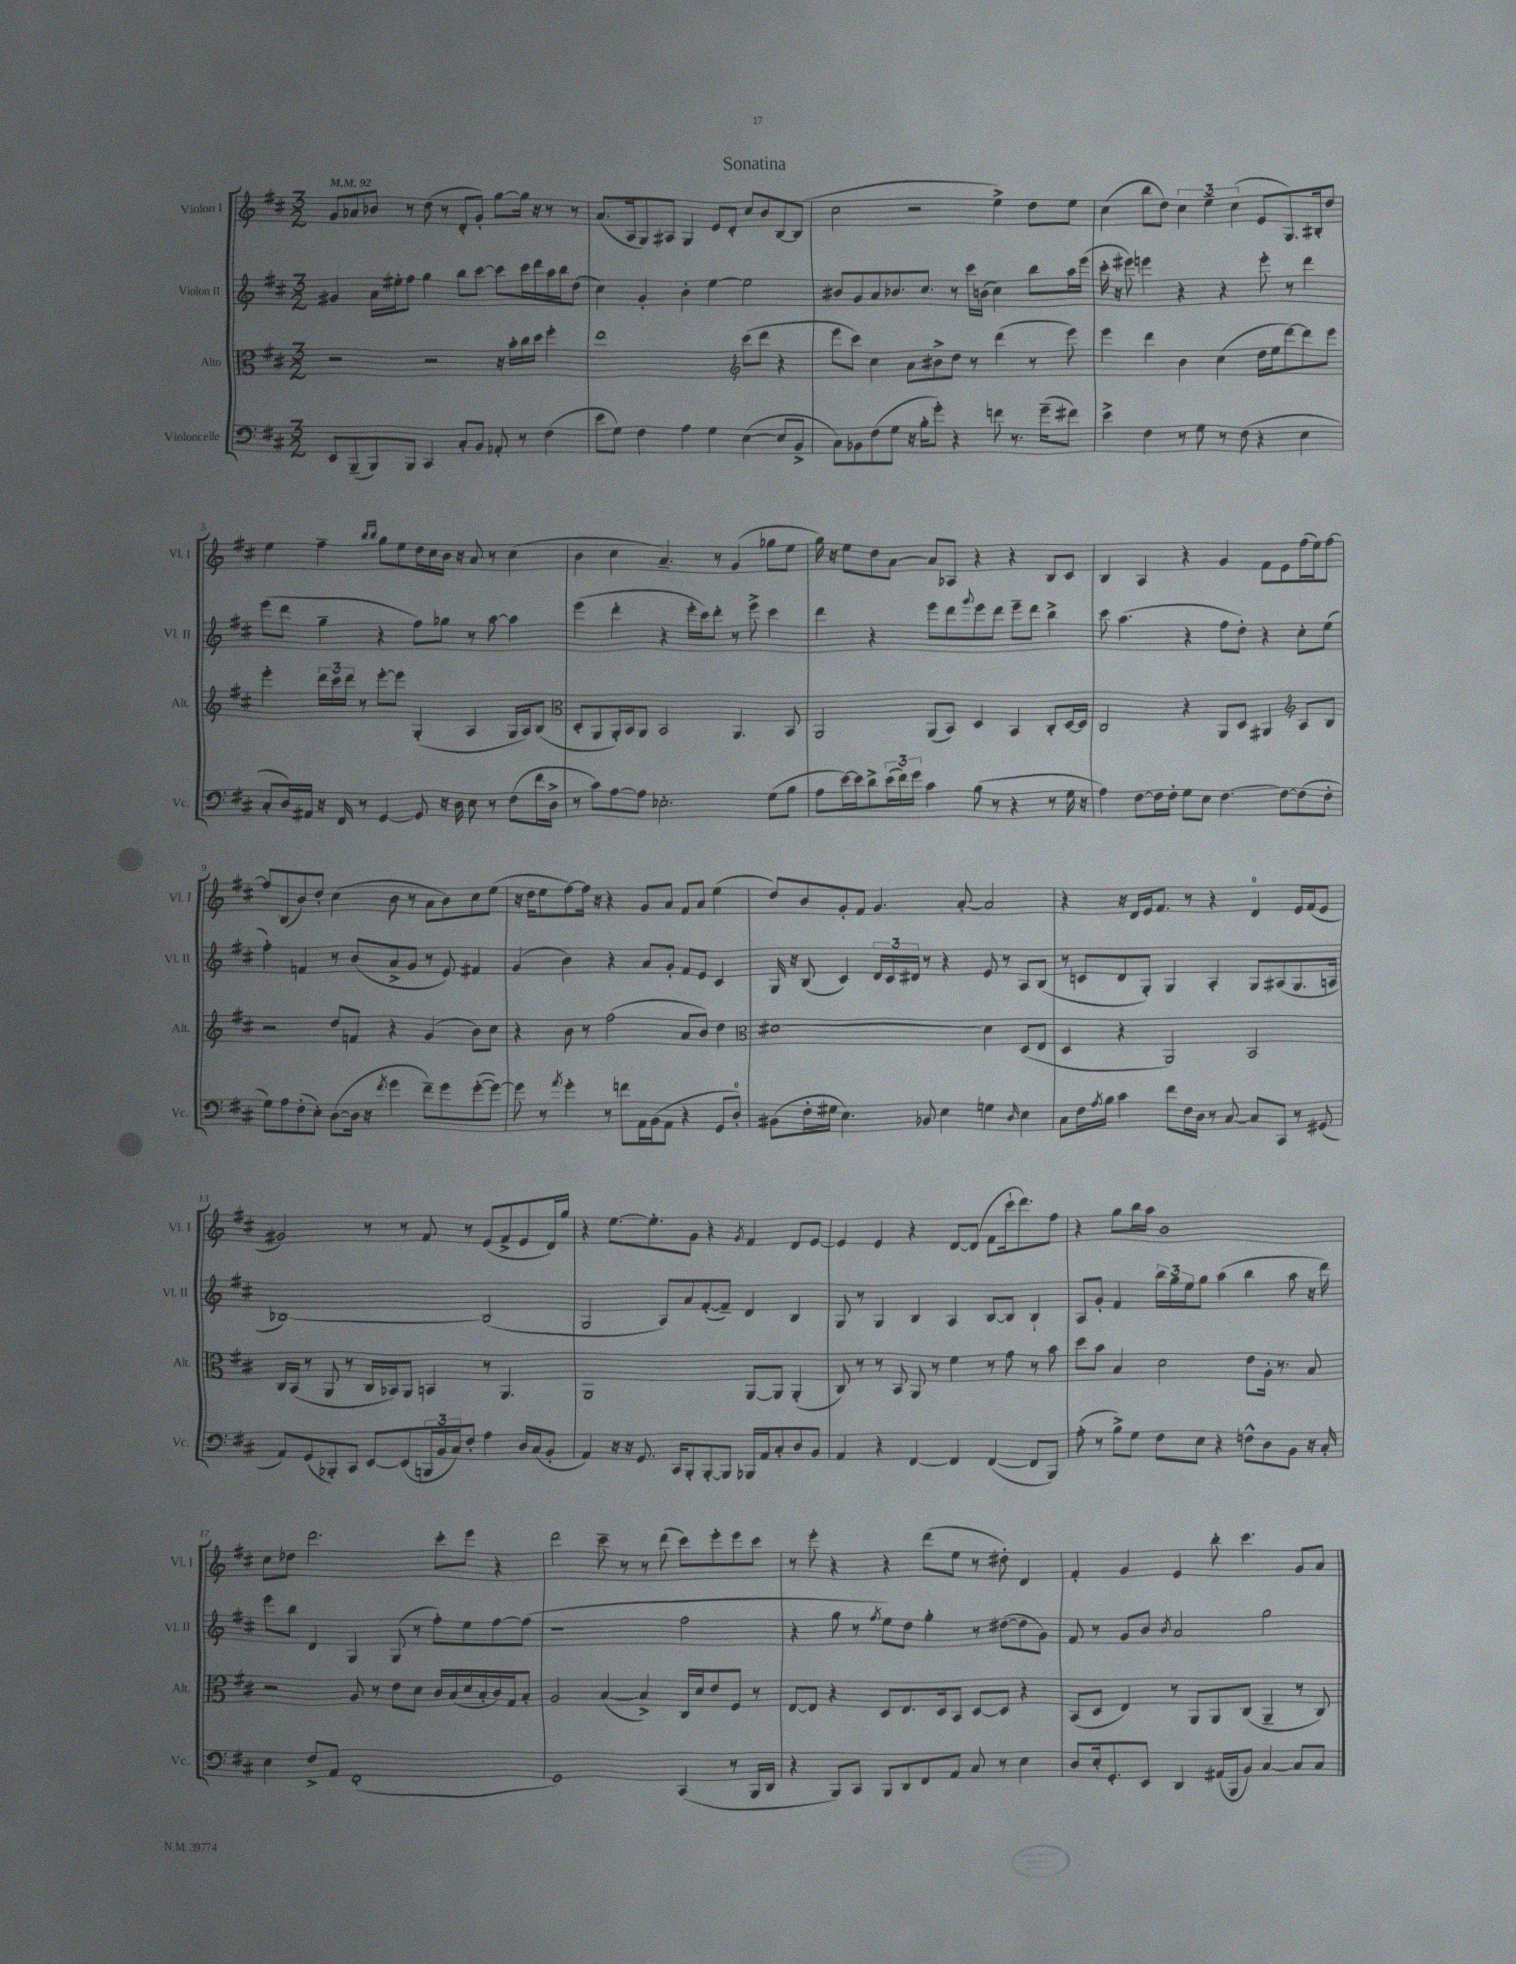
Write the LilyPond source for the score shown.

\header { title = "Sonatina" }
<<
\new StaffGroup <<
\new Staff = "s0" \with { instrumentName = "Violon I" shortInstrumentName = "Vl. I" } {
    \clef treble \key d \major \numericTimeSignature \time 3/2 \tempo 4 = 92
    g'8 aes'8 bes'8 r8 d''8( r8 d'8-. g'8-.) g''8~ g''16 r16 r8 r8 |
    a'8.( a16 g8) ais8 g4 e'8 d'8-. cis''8 b'8 b8~ b8( |
    cis''2 r2 e''4->) d''8 e''8 |
    cis''4( b''8 d''8) \tuplet 3/2 { cis''4 e''4-- cis''4( } e'8 g8.) bis16-. d''8 |
    e''4 fis''4-- \grace { b''16 b''16 } g''8 e''8 d''16 cis''16 b'16 r16 a'8 r8 cis''4( |
    b'4 cis''4 a'4.--) r8 g'4( ges''8 e''8 |
    g''16) r16 e''8 d''8 a'8~ a'8 aes8 r4 r4 b8 cis'8 |
    b4 a4 r4 g'4 fis'8 e'8 fis''16( e''16) fis''8~ |
    fis''8 b8( b'8) d''8-. cis''4( b'8 r8 a'8 b'8) cis''8 e''8( |
    r16 d''16 e''8 fis''8~) fis''16 r16 r4 g'8 a'8 fis'8 a'8 e''4( |
    d''8) b'8 g'8-. fis'8 g'4. a'8~-. a'2 |
    r4 r16 d'16 e'16 fis'8. r8 r4 d'4-0 e'16 fis'16( e'8 |
    gis'2) r8 r8 fis'8 r8 e'8( fis'8-> e'8 d'16) g''16 |
    r4 e''8.~ e''8.-. g'8 r4 \acciaccatura { g'8 } fis'4 d'8 e'8~ |
    e'4 e'4 r4 d'8~ d'8( fis'8 cis'''16-! d'''8.) fis''8 |
    r4 g''8 b''16 a''16 b'1 |
    cis''8 des''8 d'''2. cis'''8-. e'''8 r4 |
    d'''2 cis'''8-- r8 r8 d'''8( cis'''8) e'''8-. e'''8 cis'''8 |
    r8 e'''8-. r4 r4 d'''8( e''8 r8 dis''8-.) d'4 |
    fis'4-. g'4 e'4 b''8-. cis'''4. g'8 a'8 \bar "|." |
}
\new Staff = "s1" \with { instrumentName = "Violon II" shortInstrumentName = "Vl. II" } {
    \clef treble \key d \major \numericTimeSignature \time 3/2
    gis'4 a'16 eis''16-. fis''8 g''4 b''8 cis'''8~ cis'''8 cis'''16 d'''16 a''16 b''16 d''8( |
    cis''4) g'4-. b'4-. e''4~ e''2 |
    bis'8 g'8 a'8 bes'8. cis''8. r8 cis'''16 b'16( cis''4) b''8 a''16 e'''16( |
    cis'''16-. r16 eis'''8) e'''4 r4 r4 e'''8-. r8 d'''4 |
    e'''8( d'''8 g''4-- r4 fis''8) ges''8 r8 a''8~ a''4 |
    e'''4( d'''4-. r4 e'''16-. cis'''16) d'''8-. r8 e'''8-> cis'''4 |
    d'''4 r4 e'''8 d'''8 \appoggiatura { g'''8 } e'''8 d'''8 e'''8-- d'''8 b''4-> |
    cis'''8 a''4.( r4 fis''8 d''8-.) r4 cis''8-. e''8( |
    fis''4-.) f'4 r8 b'8( a'8-> g'8 r8 e'8) fis'4 |
    g'4( b'4) r4 a'8 g'8-. fis'8 e'8 cis'4 |
    g16 r16 b8( cis'4) \tuplet 3/2 { d'16 cis'16 dis'16 } r8 r4 e'8 r8 a8 b8( |
    r8 c'8 d'8 g8-.) g4 a4-. g8 ais8( g8. a16 |
    bes1~) bes2( |
    g2 a8) a'8 fis'8~-.( fis'8--) d'4 b4 |
    g8 r8 g4 b4 a4 b8~ b8 b4-! |
    a8 g'8-. fis'4 \tuplet 3/2 { b''16 g''16 e''16 } g''8 a''4( b''4 a''8 r16 d'''16) |
    e'''8 b''8 d'4 g4 g8( r8 fis''8-.) e''8 fis''8~ fis''8( |
    r1 fis''2 |
    r4 g''8 r8 \acciaccatura { fis''8 } e''8) d''8 g''4-. r8 dis''8~( dis''8 g'8) |
    fis'8 r8 g'8 b'8 \acciaccatura { b'8 } a'2 g''2 \bar "|." |
}
\new Staff = "s2" \with { instrumentName = "Alto" shortInstrumentName = "Alt." } {
    \clef alto \key d \major \numericTimeSignature \time 3/2
    r2 r2 r16 b'16-. cis''16 d''16 fis''4-. |
    e''1 \clef treble cis'''8( d'''8 r4 |
    e'''8 cis'''8) cis''4 a'8 bis'8-> d''8 r8 d'''4( r8 e'''8) |
    e'''4 d'''4 b'4 cis''4( d''16 e''16 d'''8~) d'''8 e'''8 |
    e'''4-. \tuplet 3/2 { d'''16 cis'''16 d'''16 } r8 e'''8~-. e'''8 g4-.( a4 g16 a16) b8( |
    \clef alto d8-. a,8 a,16-.) b,16 a,8 b,2 a,4. b,8 |
    a,2 a,8( b,8) d4 b,4 cis8-. d16~ d16 |
    cis2 r4 a,8 d8 ais,4 \clef treble a8 b8 |
    r2 d''8 f'8 r4 g'4( b'8) cis''8 |
    r4 b'8 r8 fis''2( a'8 b'8) d''4 |
    \clef alto dis'1~ dis'4 d8( e8 |
    d4 r4 a,2) b,2 |
    cis16 b,16( r8 a,8 r8 cis16 bes,16) a,8 b,4 r8 a,4. |
    a,1 a,8~ a,8 a,4-.( |
    cis8) r8 r8 b,8 a,8 r8 fis'4 r8 g'8 r8 b'8 |
    d''8 b'8 b4 d'2 e'8 a16-. r8. b8 |
    r2 a8 r8 e'8 d'8 cis'16 b16( d'16 b16-. cis'16) g16 b8-. |
    a2 b4~( b4->) cis16 d'16 e'8 fis8 r8 |
    e8~ e8 r4 d8 e8. d16 b,8 d8~ d8 r4 |
    b,8( d8 e4) r8 a,8 a,8 cis8( a,4-- r8 cis8) \bar "|." |
}
\new Staff = "s3" \with { instrumentName = "Violoncelle" shortInstrumentName = "Vc." } {
    \clef bass \key d \major \numericTimeSignature \time 3/2
    e,8 b,,8--( b,,8) b,,8 cis,4 cis8-. b,8 aes,8-. r8 fis4( |
    e'8 g8) fis4 a4 g4 e4~( e8 b,8-> |
    cis8) bes,8 fis8( g8 r16 b16-. g'8-.) r4 f'8 r8. g'16--( fis'8) |
    e'4-> fis4 r8 g8 r8 fis8( r4 e4 |
    cis8-. d16) ais,16 r16 fis,16 r8 g,4~ g,8 r16 d16 e8 r8 fis8( fis'16 d16-> |
    r8 cis'8) a8~ a8 ees2.-. g8( b8 |
    a8 e'16~) e'16 d'8-> \tuplet 3/2 { e'16( fis'16) g'16 } cis'4 b8( r8 r4 r8 g16 r16 |
    a4) fis8~ fis16 fis16-. g8 e8 fis4.~ fis8~ fis8( fis8-. |
    g8) a8 fis8-.( e8-.) d8~( d16 r16 \acciaccatura { fis'8 } g'4 fis'8--) g'8 g'8~-.( g'8~) |
    g'8 r8 \acciaccatura { a'8 } g'4-. r8 f'8 a,16 b,16( a,8 r4 g,8 d8-0-.) |
    bis,8( fis16-. gis16 e4.) bes,8 e4 g4 \grace { d16 } e4 |
    cis8 fis16 \acciaccatura { a8 } b16 cis'4 fis'8 fis16 d16 r8 cis8~ cis8 cis,8 r8 gis,8( |
    a,8) g,8( bes,,8-.) cis,8 e,8~ e,8( \tuplet 3/2 { b,,16 b,16 cis16) } fis8-. a4 d16 cis16( b,8-. |
    a,4) r16 r16 g,8. cis,16 b,,8-. b,,8~-. b,,8 bes,,16 a,16 cis8-. d8 b,8 |
    a,4 r4 fis,4~ fis,4 fis,4~( fis,8 b,,8) |
    a8-.( r8 b8->) g8 fis8 e8 r4 f8-^ d8 b,8 r16 cis16-. |
    e4 fis8-> a,8 fis,1-.( |
    g,1) cis,4( r8 b,,16 d,16 |
    r4 b,,8) cis,8 b,,8 d,8 fis,8 a,8 cis8 r8 e4 |
    d8 e16-. g,8.-. e,8 d,4 ais,16( b,,16 b,8) cis4~ cis8 cis8 \bar "|." |
}
>>
>>
